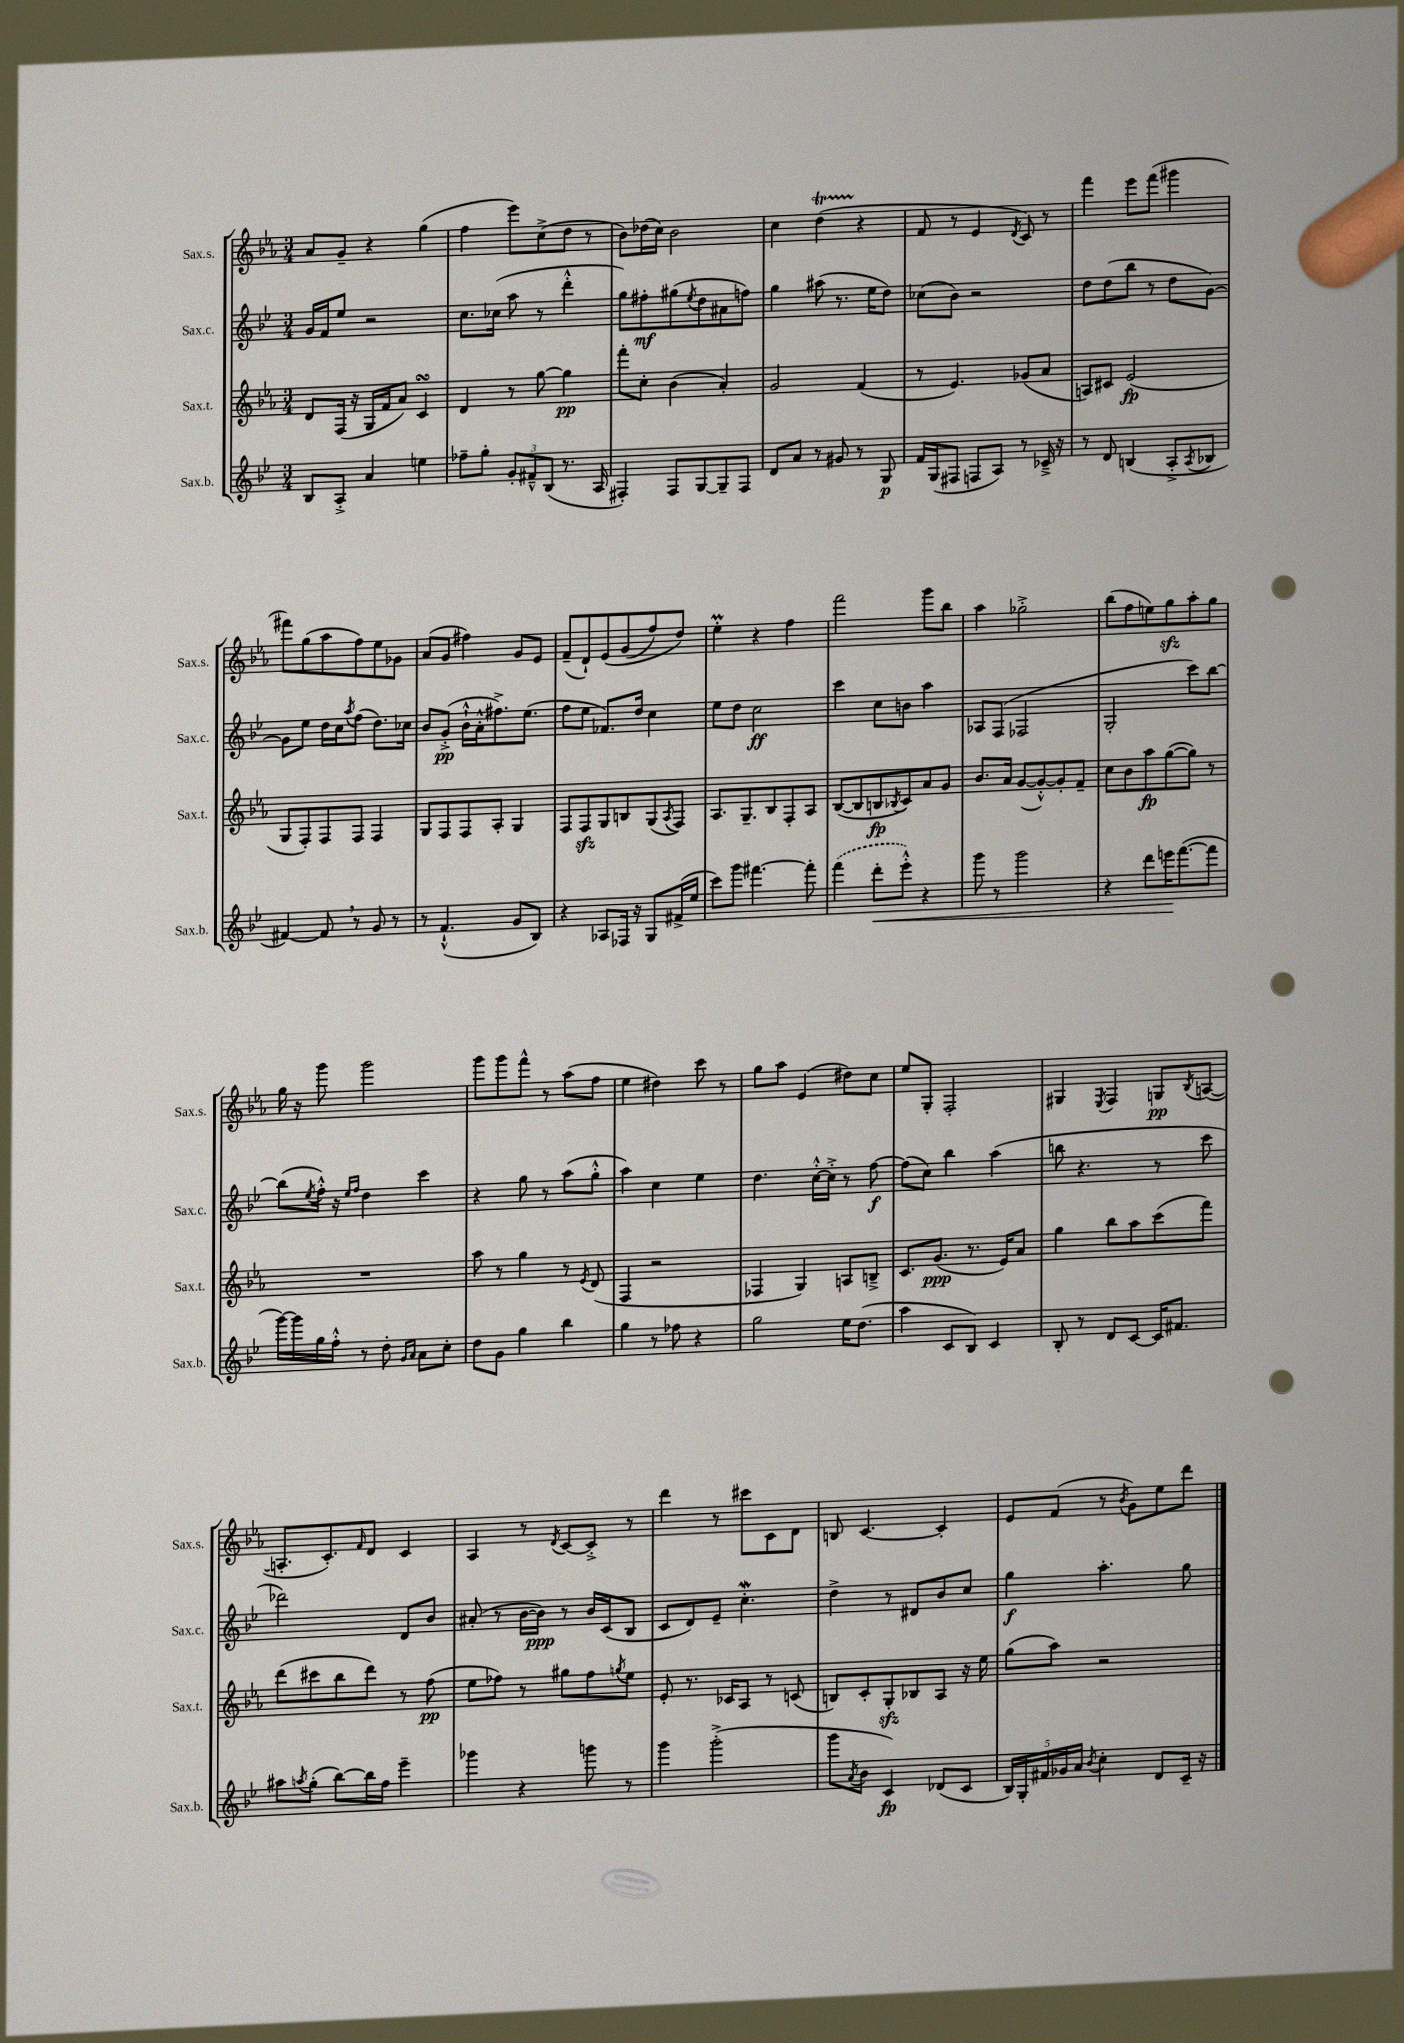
<<
\new StaffGroup <<
\new Staff = "s0" \with { instrumentName = "Sax.s." shortInstrumentName = "Sax.s." } {
    \clef treble \key ees \major \numericTimeSignature \time 3/4
    aes'8 g'8-- r4 g''4( |
    f''4 ees'''8) c''8->( d''8 r8 |
    bes'8) des''16( c''16) bes'2 |
    c''4 d''4\startTrillSpan( r4\stopTrillSpan |
    f'8 r8 ees'4 \acciaccatura { d'8 } c'8) r8 |
    f'''4 ees'''8 f'''8( gis'''4 |
    fis'''8) g''8( aes''8 f''8) ees''8 ges'8 |
    aes'8( g'8 fis''4) g'8 ees'8 |
    f'8--( d'8-!) ees'8\( g'8( f''8) d''8\) |
    ees''4-.\prall r4 f''4 |
    f'''2 g'''8 bes''8 |
    aes''4 ges''2-.-> |
    bes''8( f''8 e''8) g''8\sfz aes''8-. g''8 |
    g''16 r16 g'''8 g'''2 |
    g'''8 g'''8 f'''8-^ r8 aes''8( f''8 |
    ees''4 dis''4) c'''8 r8 |
    g''8 aes''8 ees'4( dis''8) c''8 |
    ees''8 g8-. f2-. |
    gis4 \acciaccatura { ees8 } f4 g8\pp \acciaccatura { bes8 } a8~( |
    a8.-. c'8.-.) \grace { f'16 } d'8 c'4 |
    aes4 r8 \acciaccatura { d'8 } c'8~ c'8-.-> r8 |
    d'''4 r8 cis'''8 c'8 d'8 |
    b8 c'4.~ c'4-. |
    ees'8 f'8( r8 \acciaccatura { bes'8 } g'8) ees''8 d'''8 \bar "|." |
}
\new Staff = "s1" \with { instrumentName = "Sax.c." shortInstrumentName = "Sax.c." } {
    \clef treble \key bes \major \numericTimeSignature \time 3/4
    g'16 f'16 ees''8 r2 |
    c''8. ces''16( a''8 r8 d'''4-.-^ |
    g''8) fis''8-.\mf gis''8( \acciaccatura { ees''8 } d''8 ais'8 f''8) |
    g''4 ais''8( r8. ees''16 d''8) |
    ces''8( bes'8) r2 |
    d''8 d''8( bes''8 r8 d''8 g'8~) |
    g'8 ees''8 d''16 c''16 \acciaccatura { a''8 } f''8( d''8.) ces''16 |
    bes'8 g'8-.->\pp( bes'16-!-^ a'16-.-^ fis''8.->) ees''8.( |
    f''8 ees''8 fes'8.) d''16 c''4 |
    ees''8 d''8 c''2\ff |
    c'''4 c''8 b'8 a''4 |
    aes8 f8( fes2 |
    g2-. c'''8) bes''8~ |
    bes''8( \acciaccatura { ees''8 } f''16-.-^) r16 \grace { ees''16 f''16 } d''4 c'''4 |
    r4 g''8 r8 a''8( g''8-.-^ |
    a''4) c''4 ees''4 |
    d''4. c''16~-.-^ c''16-.-> r8 f''8~\f |
    f''8( c''8) bes''4 a''4( |
    b''8 r4. r8 c'''8 |
    des'''2) d'8 bes'8 |
    ais'8-.( r8 bes'16~ bes'16\ppp) r8 bes'16 c'16( bes8 |
    c'8 d'8) ees'8-- c''4.-.\mordent |
    d''4-> r8 dis'8 bes'8 c''8 |
    g''4\f a''4.-. g''8 \bar "|." |
}
\new Staff = "s2" \with { instrumentName = "Sax.t." shortInstrumentName = "Sax.t." } {
    \clef treble \key ees \major \numericTimeSignature \time 3/4
    d'8 f16( r16 g16 f'16 aes'8) c'4\turn |
    d'4 r8 g''8~ g''4\pp |
    f'''8-. c''8-. bes'4( aes'4-.) |
    g'2 f'4( |
    r8 ees'4.) ges'8( aes'8 |
    a8) cis'8 ees'2\fp( |
    g8 f8-.) f8 f8 f4 |
    g8 f8 f8 aes8-. g4 |
    f8 f8\sfz g8 b8 g8( \acciaccatura { aes8 } f8) |
    aes8. g8.-- bes8 f8-. aes8 |
    bes8~( bes8 b8\fp \acciaccatura { bes8 } c'8) aes'8 g'8 |
    bes'8. aes'16 g'8~( g'8~-.-^) g'8-. f'8-- |
    c''8 bes'8 aes''8\fp g''8~( g''8) r8 |
    R2. |
    aes''8 r8 g''4 r8 \acciaccatura { ees'8 } d'8( |
    f4 r2 |
    fes4 g4) a8 b8---> |
    c'8. g'8.\ppp( r8. ees'16) aes'8 |
    g''4 bes''8 aes''8 c'''8( f'''8) |
    d'''8( cis'''8 bes''8 d'''8) r8 f''8\pp( |
    ees''8 fes''8) r8 gis''8 fes''8 \acciaccatura { g''8 } ees''8 |
    ees'8-. r8. ces'16 aes8 r8 c'8( |
    b8) c'8-. g8-.\sfz bes8 aes8 r16 ees''16 |
    g''8( aes''8) r2 \bar "|." |
}
\new Staff = "s3" \with { instrumentName = "Sax.b." shortInstrumentName = "Sax.b." } {
    \clef treble \key bes \major \numericTimeSignature \time 3/4
    bes8 a8-.-> a'4 e''4 |
    fes''8-- g''8-. \tuplet 3/2 { g'8-. fis'8---^ bes8( } r8. a16 |
    fis4-.) fis8 g8~ g8-- fis8 |
    d'8 a'8 r8 gis'8 r8 g8\p |
    f'16 g16( fis8 f8 a8) r8 ces'16---> r16 |
    r8 d'8 b4( a8-.-> \acciaccatura { a8 } bes8 |
    fis'4~) fis'8 \breathe r8 g'8 r8 |
    r8 f'4.-!-^( g'8 bes8) |
    r4 aes8 fes16 r16 g8 fis'16->( ees''16 |
    c'''8) g'''8 fis'''4.~ fis'''8-. |
    \once \slurDashed f'''4( d'''8-.\< ees'''8-.-^) r4 |
    g'''8 r8 g'''2 |
    r4 d'''8 e'''16\! f'''8.~( f'''8 |
    g'''16~) g'''16 g''16 f''16-.-^ r8 d''8-. \grace { g'16 a'16 } a'8 c''8-. |
    d''8 g'8 g''4 bes''4 |
    g''4 r8 fes''8 r4 |
    g''2 ees''16 d''8.( |
    a''4 c'8 bes8) c'4 |
    bes8-. r8 d'8 c'8~ c'16 fis'8. |
    ais''8 \acciaccatura { a''8 } g''8-.( bes''8~) bes''16 f''16 ees'''4-- |
    ges'''4 r4 g'''8 r8 |
    g'''4 g'''2-.->( |
    g'''8 \acciaccatura { a'8 } bes'8 c'4\fp) des'8( c'8 |
    \tuplet 5/4 { bes16) g16-. fis'16 ges'16 a'16 } \acciaccatura { bes'8 } c''4-. d'8 c'16-- r16 \bar "|." |
}
>>
>>
\layout { \context { \Score \remove "Bar_number_engraver" } }
